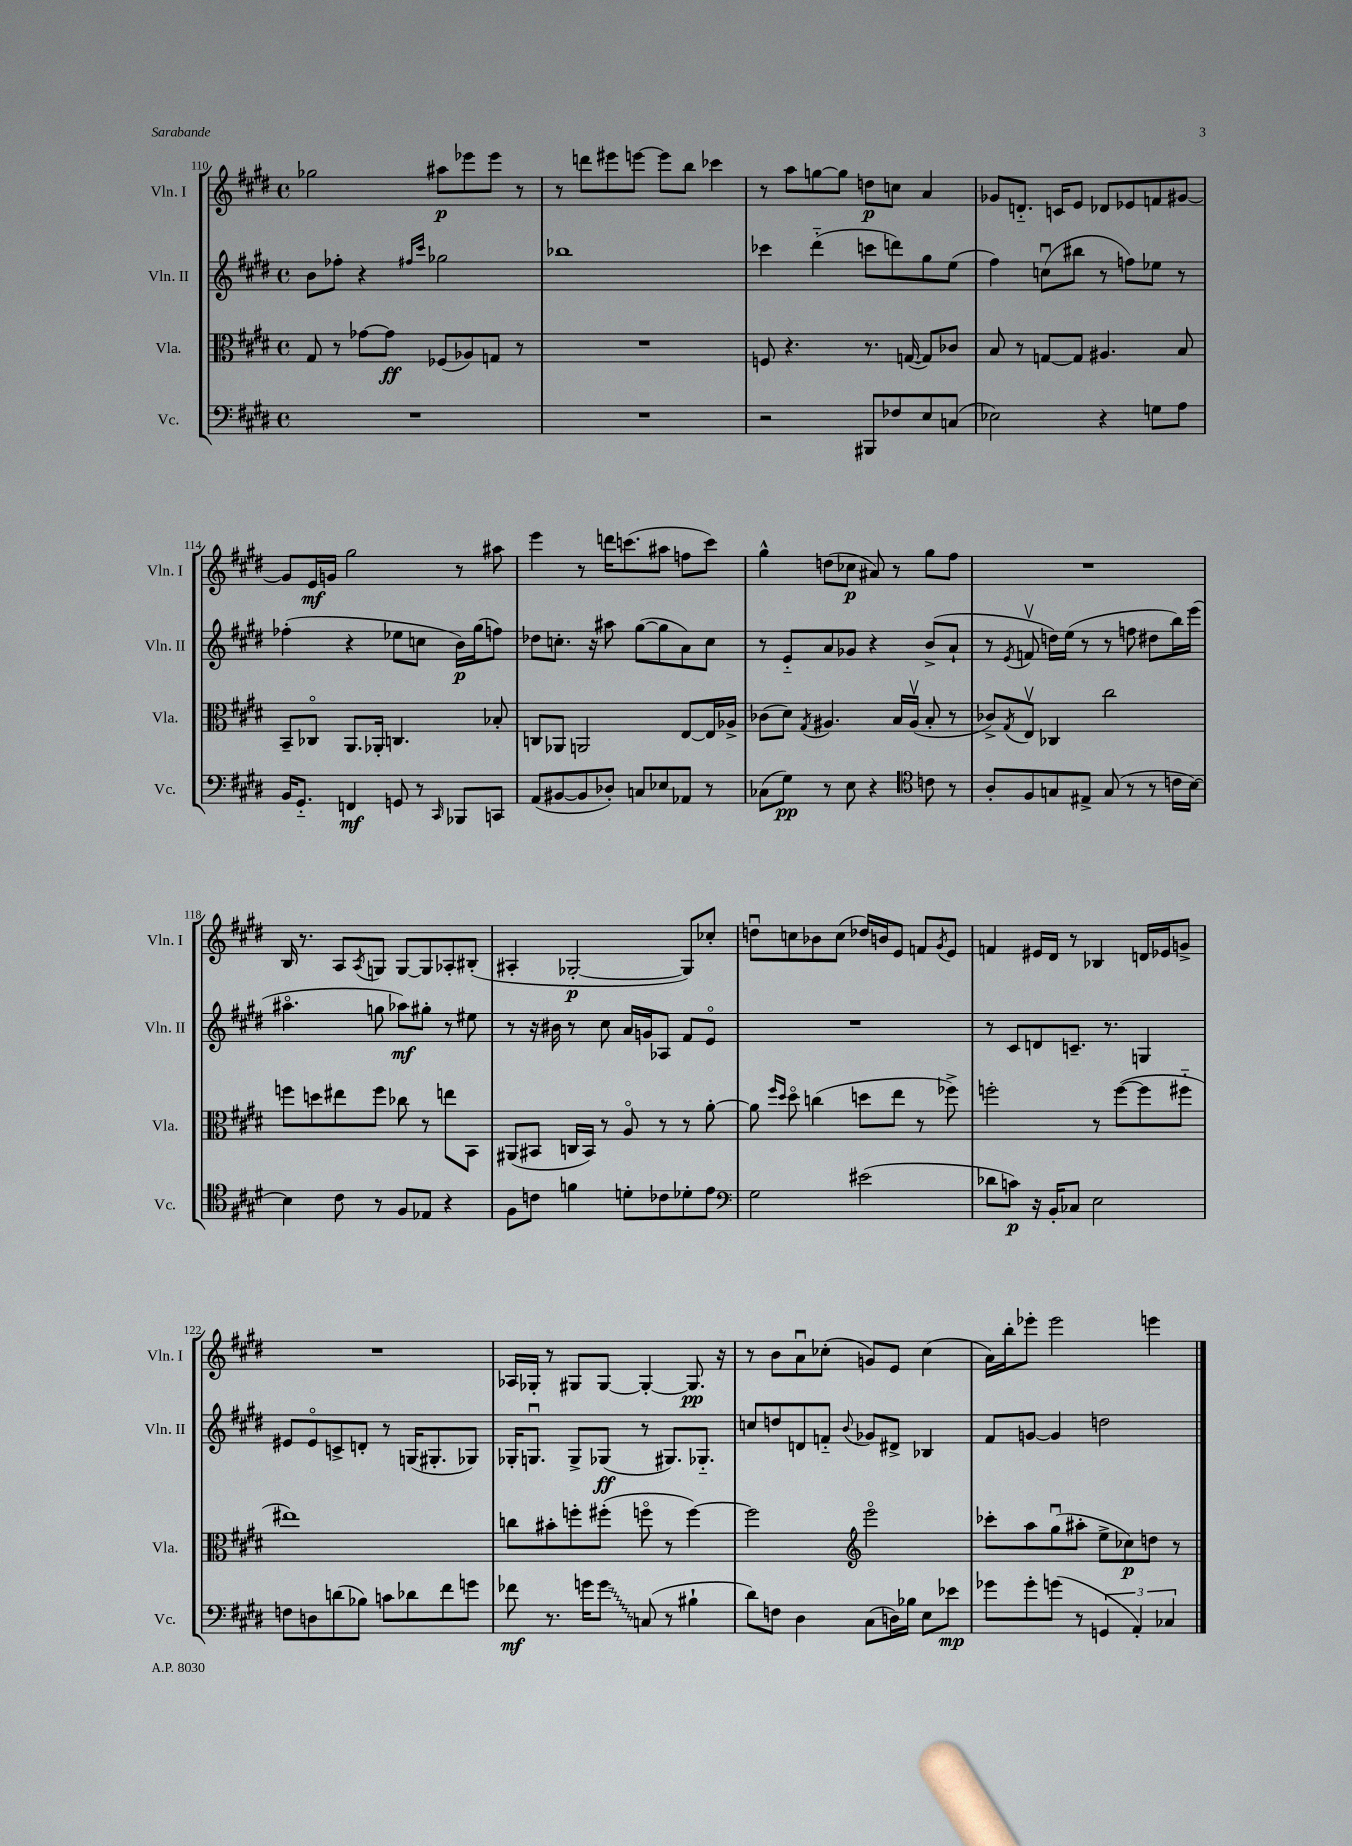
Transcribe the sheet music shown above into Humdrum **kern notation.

**kern	**kern	**kern	**kern
*staff4	*staff3	*staff2	*staff1
*clefF4	*clefC3	*clefG2	*clefG2
*k[f#c#g#d#]	*k[f#c#g#d#]	*k[f#c#g#d#]	*k[f#c#g#d#]
*M4/4	*M4/4	*M4/4	*M4/4
*met(c)	*met(c)	*met(c)	*met(c)
1r	8G#	8b	2gg-
.	8r	8ff-'	.
.	[8g-	4r	.
.	8g-]	.	.
.	.	16qqff#	.
.	.	16qqccc#	.
.	(8F-	2gg-	8aa#
.	8A-)	.	8eee-
.	8G	.	8eee-
.	8r	.	8r
=	=	=	=
1r	1r	1bb-	8r
.	.	.	8ddd
.	.	.	8eee#
.	.	.	[8eee
.	.	.	8eee]
.	.	.	8bb
.	.	.	4ccc-
=	=	=	=
2r	8F	4ccc-	8r
.	4.r	.	8aa
.	.	(4ddd#'~	[8gg
.	.	.	8gg]
8BBB#	8.r	8ccc	8dd
8F-	.	8ddd)	8cc
.	([16G	.	.
8E	8G])	8gg#	4a
(8C	8c-	(8ee	.
=	=	=	=
2E-)	8B	4ff#)	8g-
.	8r	.	8.d'~
.	[8G	(8ccu	.
.	.	.	16c
.	8G]	8bb#	8e
4r	4.A#	8r	8d-
.	.	8ff)	8e-
8G	.	8ee-	8f
8A	8B	8r	[8g#
=	=	=	=
16BB	8BB~	(4ff-'	8g#]
8.GG#'~	.	.	.
.	8C-o	.	16e
.	.	.	16g
4FF	8.AA	4r	2gg#
.	16AA-'	.	.
8GG	4.C	8ee-	.
8r	.	8cc	.
16qqCC#	.	.	.
8BBB-	.	16b)	8r
.	.	(16gg#	.
8CC	8B-'	8ff)	8aa#
=	=	=	=
(8AA	8C	8dd-	4eee
[8BB#	8AA-	8.cc'	.
8BB#]	2AA	.	8r
.	.	16r	.
8D-')	.	8aa#	16ddd
.	.	.	(8.ccc
8C	.	([8gg#	.
8E-	.	8gg#]	8aa#
8AA-	[8E	8a)	8ff
8r	16E]	8cc	8ccc)
.	16A-^	.	.
=	=	=	=
(8C-	(8c-	8r	4gg#^^
8G#)	8d#)	8e'~	.
.	8qG#	.	.
8r	4.A#	8a	(8dd
8E	.	8g-	8cc-
4r	.	4r	8a#)
.	16B	.	8r
.	(16A#v	.	.
*clefC4	*	*	*
8c	8B'	(8b^	8gg#
8r	8r	8a`	8ff#
=	=	=	=
8A'	8c-^)	8r	1r
.	8qG#	8qe	.
8F#	8Ev	8fv	.
8G	4C-	16dd)	.
.	.	(16ee	.
8E#^	.	8r	.
(8G	2cc#	8r	.
8r	.	8ff	.
8r	.	8dd#	.
16c	.	16bb)	.
[16B)	.	(16eee	.
=	=	=	=
4B]	8ff	4.aa#o	16B
.	.	.	8.r
.	8dd	.	.
8c#	8ee#	.	8A
.	.	.	8qA
8r	8ff	8gg	8G
8F#	8cc-	8aa-)	[8G
8E-	8r	8gg#'	8G]
4r	8ee	8r	8A-'
.	8BB	8ee#	(8B#'
=	=	=	=
8F#	(8AA#	8r	4A#'
8c	8BB#	16r	.
.	.	16b#	.
4f	16C	8r	[2G-'
.	16BB#)	.	.
.	8r	8cc#	.
8d'	8Ao	16a	.
.	.	16g	.
8c-	8r	8A-	.
8d-'	8r	8f#	8G-])
8e	[8a'	8eo	8cc-'
=	=	=	=
*clefF4	*	*	*
2G#	8a]	1r	8ddu
.	16qqff#	.	.
.	16qqdd#	.	.
.	8dd#o	.	8cc
.	(4cc	.	8b-
.	.	.	(8cc
(2e#	8dd	.	16dd-)
.	.	.	16b
.	8ee	.	8e
.	8r	.	8f
.	.	.	8qg#
.	8ff-^)	.	8e
=	=	=	=
8d-	2ff'	8r	4f
8c)	.	8c#	.
16r	.	8d	16e#
16BB'	.	.	16d#
8C-	.	8.c~	8r
2E	8r	.	4B-
.	.	8.r	.
.	([8ff	.	.
.	8ff]	4G	16d
.	.	.	16e-
.	8ff#'~	.	8g^
=	=	=	=
8F	1ee#)	8e#	1r
8D	.	8e#o	.
(8d	.	8c^	.
8B-)	.	8d'	.
8c	.	8r	.
8d-	.	(16G	.
.	.	8.G#'	.
8f#	.	.	.
8g	.	8G-)	.
=	=	=	=
8f-	8cc	16G-'	16A-
.	.	8.Gu	16G-'
8.r	8b#'	.	8r
.	8ff'	8G^	8G#
16g	.	.	.
8g	(8ff#'	(8G-	[8G#
(8C	8ffo	8r	4G#'_
8r	8r	8.G#)	.
4B#`	[4ff)	.	8.G#]
.	.	8.G-'~	.
.	.	.	16r
=	=	=	=
8d#)	2ff]	8cc	8r
8F	.	8dd	8b
4D#	.	8d	8au
.	.	8f'~	(8cc-'
*	*clefG2	*	*
.	.	8qqb	.
(8C#	2eeeo	8g-	8g)
16D)	.	8d#^	8e
16B-	.	.	.
8E	.	4B-	(4cc-
8e-	.	.	.
=	=	=	=
8g-	8ccc-'	8f#	16a)
.	.	.	16bb'
8g-'	8aa	[8g	8eee-'
(8g	(8gg#u	4g]	2eee-
8r	8aa#'	.	.
6GG	8ee^	2dd	.
.	8cc-)	.	.
6AA')	.	.	.
.	8dd	.	4eee
6C-	.	.	.
.	8r	.	.
==	==	==	==
*-	*-	*-	*-
